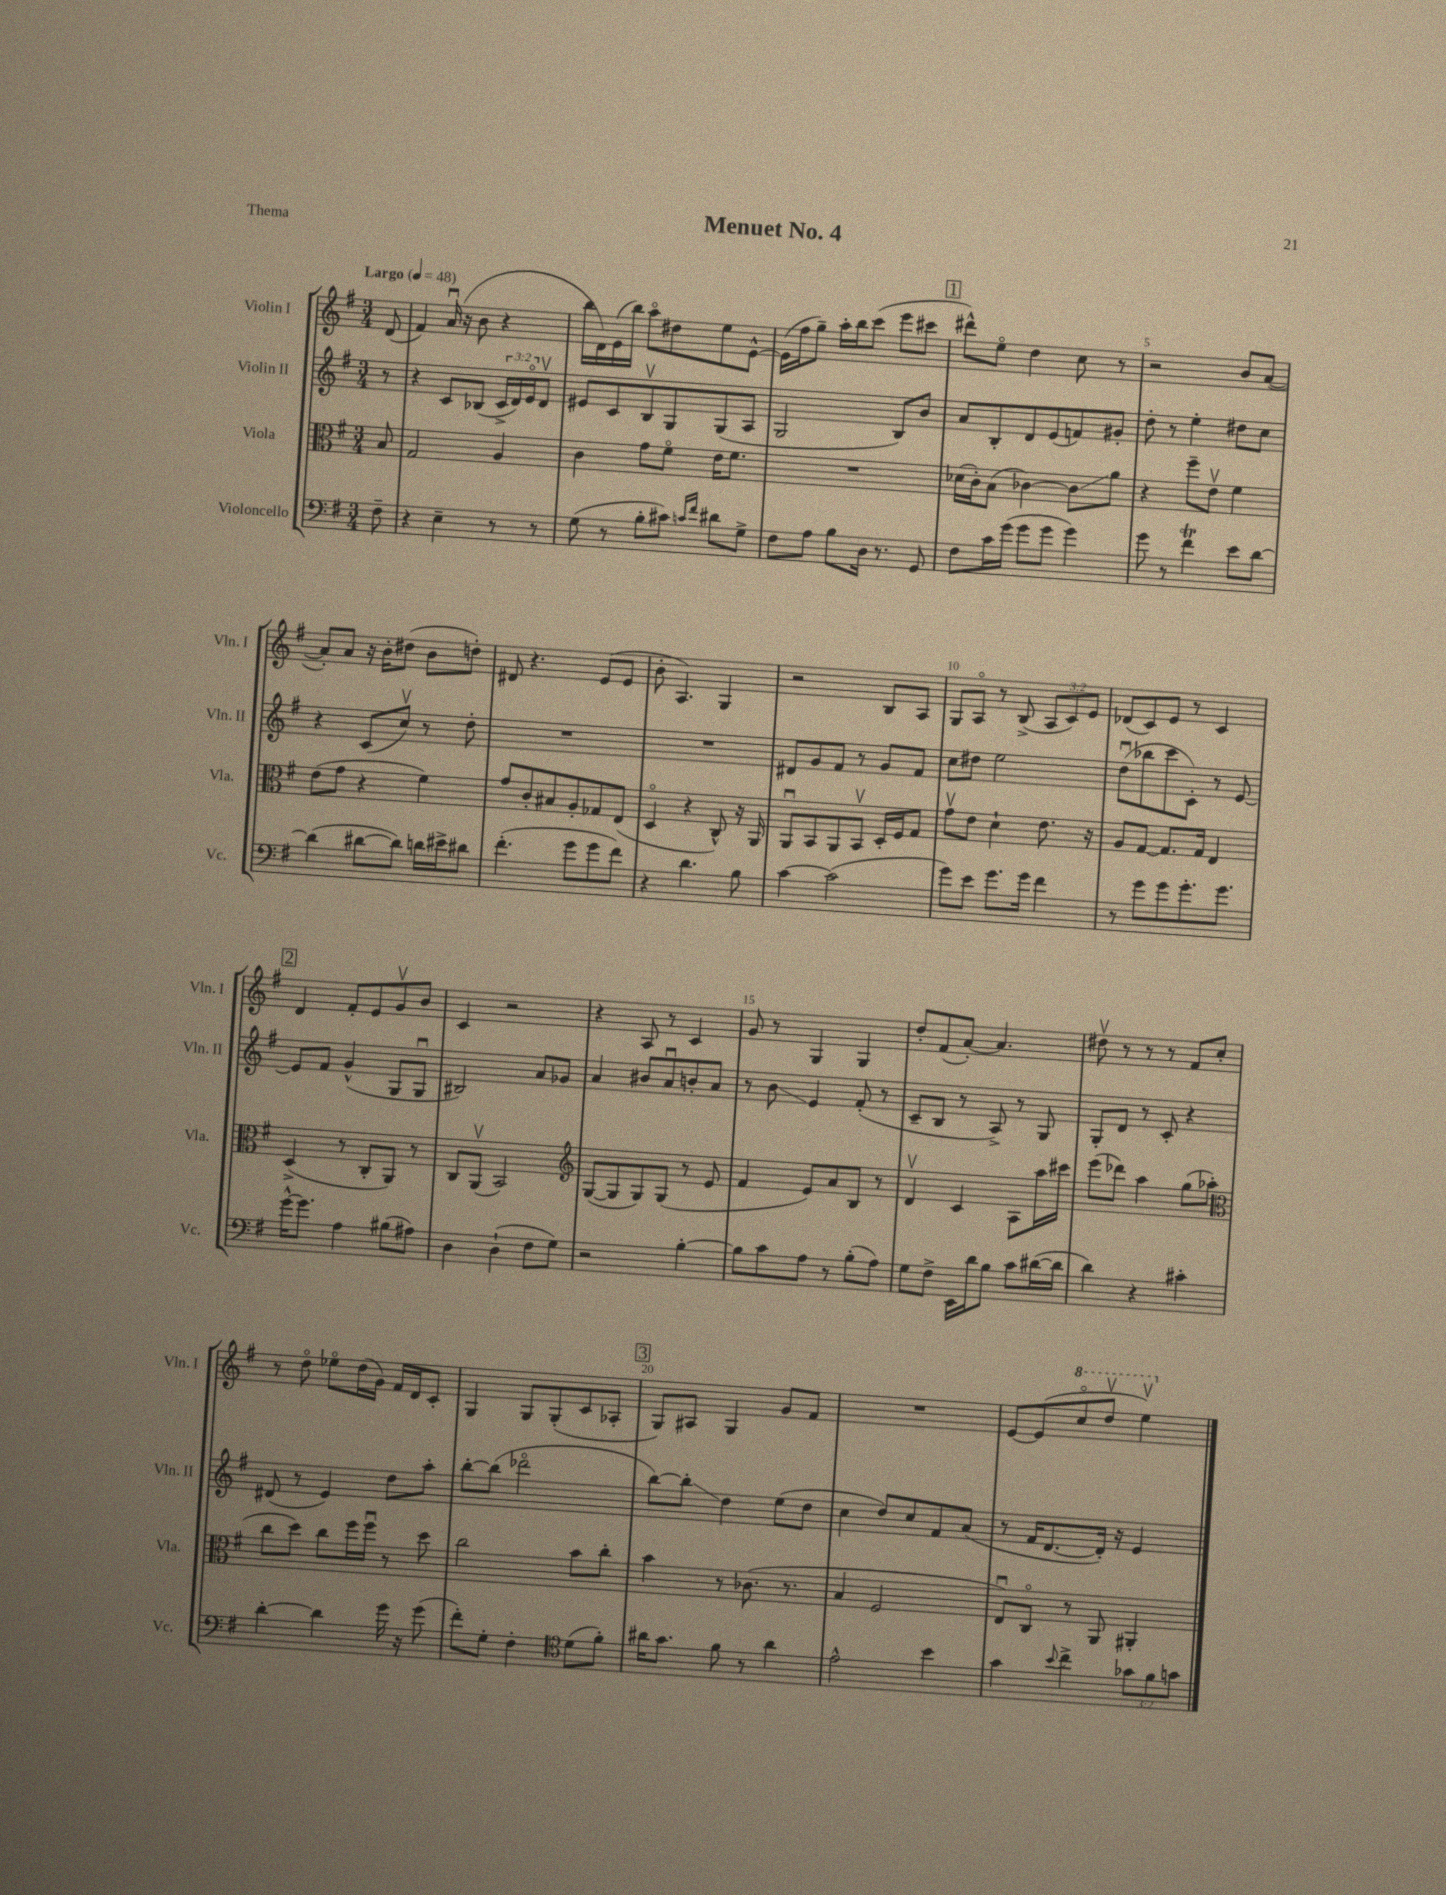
\header { title = "Menuet No. 4" piece = "Thema" }
<<
\new StaffGroup <<
\new Staff = "s0" \with { instrumentName = "Violin I" shortInstrumentName = "Vln. I" } {
    \clef treble \key g \major \numericTimeSignature \time 3/4 \override Staff.TupletNumber.text = #tuplet-number::calc-fraction-text \partial 8 \tempo "Largo" 4 = 48
    d'8( |
    fis'4) a'16\downbow( r16 b'8 r4 |
    b''16 d'16) e'16( b''16) a''8\flageolet dis''8 e''8 e'8~-^ |
    e'16( fis''16 g''8--) a''16-. b''16 c'''8( e'''8 cis'''8 |
    \mark \markup { \box "1" } dis'''8-^) e''8\flageolet d''4 c''8 r8 |
    r2 b'8 a'8~( |
    a'8-.) a'8 r16 b'16-. dis''8( b'8 d''8-.) |
    dis'8 r4. e'8( e'8 |
    b'8-. a4.) g4 |
    r2 b8 a8 |
    g8 a8\flageolet r8 b8->( \tuplet 3/2 { a8 c'8) e'8 } |
    des'8( c'8) e'8 r8 c'4 |
    \mark \markup { \box "2" } d'4 fis'8-. e'8 g'8\upbow b'8 |
    c'4 r2 |
    r4 a8 r8 c'4 |
    g'8 r8 g4 g4 |
    d''8-. fis'8( a'8~-.) a'4. |
    dis''8\upbow r8 r8 r8 fis'8 c''8-. |
    r8 d''8\flageolet ees''8\flageolet d''16( g'16) fis'16 d'16 c'8-. |
    g4 g8 g8-.( c'8 aes8-. |
    \mark \markup { \box "3" } g8) ais8 g4 g'8 fis'8 |
    R2. |
    e'8~ e'8( \ottava #1 c'''8\flageolet d'''8\upbow e'''4\upbow) \ottava #0 \bar "|." |
}
\new Staff = "s1" \with { instrumentName = "Violin II" shortInstrumentName = "Vln. II" } {
    \clef treble \key g \major \numericTimeSignature \time 3/4 \override Staff.TupletNumber.text = #tuplet-number::calc-fraction-text \partial 8
    r8 |
    r4 c'8 bes8( \tuplet 3/2 { c'16-> d'16) e'16\flageolet } d'8\upbow |
    eis'8 c'8 b8\upbow g8 g8( a8 |
    g2 b8) b'8 |
    \mark \markup { \box "1" } a'8 b8-. d'8 e'8( f'8) gis'8-. |
    d''8-. r8 e''4-. dis''8 c''8 |
    r4 c'8( c''8\upbow) r8 d''8-. |
    R2. |
    R2. |
    dis'8 g'8 fis'8 r8 g'8 fis'8 |
    c''8 dis''8 e''2 |
    d''8\downbow( bes''8 c'''8 c'8-.) r8 e'8~ |
    \mark \markup { \box "2" } e'8 fis'8 g'4-^( g8 g8\downbow |
    bis2) a'8 ges'8 |
    a'4 bis'8 a'8\downbow b'8-. a'8 |
    r8 b'8\glissando e'4 fis'8-.( r8 |
    c'8-- b8 r8 a8->) r8 g8 |
    g8-. d'8 r8 c'8-. r4 |
    dis'8( r8 e'4) d''8 a''8-. |
    b''8~-. b''8( des'''2\flageolet |
    \mark \markup { \box "3" } b''8~) b''8-.\glissando d''4 e''8( d''8 |
    c''4 d''8) c''8 fis'8 a'8( |
    r8 fis'16 d'8.~ d'16-.) r16 e'4 \bar "|." |
}
\new Staff = "s2" \with { instrumentName = "Viola" shortInstrumentName = "Vla." } {
    \clef alto \key g \major \numericTimeSignature \time 3/4 \partial 8
    b8 |
    g2 a4 |
    c'4 g'8 fis'8\flageolet e'16 fis'8. |
    R2. |
    \mark \markup { \box "1" } des'16( c'16-.) b8( ces'4~) ces'8\glissando a'8 |
    r4 fis''8-- e'8\upbow fis'4 |
    e'8( g'8 r4 fis'4) |
    g'8 c'8-. bis8 a8-. ges8 e8( |
    d4\flageolet r4 c8-^) r16 a,16 |
    a,8\downbow b,8 a,8 b,8\upbow d16-. fis16 g8 |
    g'8\upbow e'8 d'4-! e'8. r16 |
    a8 g8~ g8. g16 e4 |
    \mark \markup { \box "2" } d4->( r8 c8-. a,8) r8 |
    c8 a,8\upbow( b,2) |
    \clef treble g8~( g8 g8) g8( r8 e'8 |
    fis'4 e'8) a'8 b8 r8 |
    d'4\upbow c'4 a8 a''16 cis'''16 |
    e'''8( des'''8) a''4 g''8( aes''8-. |
    \clef alto c''8 d''8) c''8 fis''16 fis''16\downbow r8 d''8 |
    c''2 b'8 c''8-. |
    \mark \markup { \box "3" } b'4 r8 ces'8.( r8. |
    b4 fis2 |
    e8\downbow) c8\flageolet r8 a,8 ais,4-. \bar "|." |
}
\new Staff = "s3" \with { instrumentName = "Violoncello" shortInstrumentName = "Vc." } {
    \clef bass \key g \major \numericTimeSignature \time 3/4 \override Staff.TupletNumber.text = #tuplet-number::calc-fraction-text \partial 8
    fis8-- |
    r4 e4-- r8 r8 |
    g8( r8 b8-. cis'8) \grace { c'16 fis'16 } dis'8 g8-> |
    fis8 a8 b8 d16 r8. g,8 |
    \mark \markup { \box "1" } fis8 c'16 g'16( g'8 g'8 g'4) |
    g'8 r8 fis'4\trill e'8 d'8~ |
    d'4( dis'8~ dis'8) d'16 eis'16-> dis'8 |
    fis'4.-.( g'8 g'8 fis'8) |
    r4 d'4. b8 |
    c'4~ c'2( |
    g'8) e'8 g'8. g'16 fis'4 |
    r8 g'8 g'8 g'8.-. g'8. |
    \mark \markup { \box "2" } g'16~-^ g'8. a4 bis8( ais8) |
    d4 d4-!( fis8 g8) |
    r2 b4~-. |
    b8 c'8 a8 r8 b8-.( a8) |
    g8 fis8-> e,16 d'16 b8 c'8 dis'16~( dis'16 |
    d'4) r4 cis'4-. |
    d'4~-. d'4 g'16 r16 g'8( |
    fis'8-.) g8-. fis4-. \clef tenor d'8( fis'8-.) |
    \mark \markup { \box "3" } ais'16 g'8. fis'8 r8 ais'4 |
    e'2-^ b'4 |
    g'4 \appoggiatura { b'8 } c''4-> \tuplet 3/2 { ges'8 fis'8 g'8 } \bar "|." |
}
>>
>>
\layout { \context { \Score \override BarNumber.break-visibility = ##(#f #t #t) barNumberVisibility = #(every-nth-bar-number-visible 5) } }
